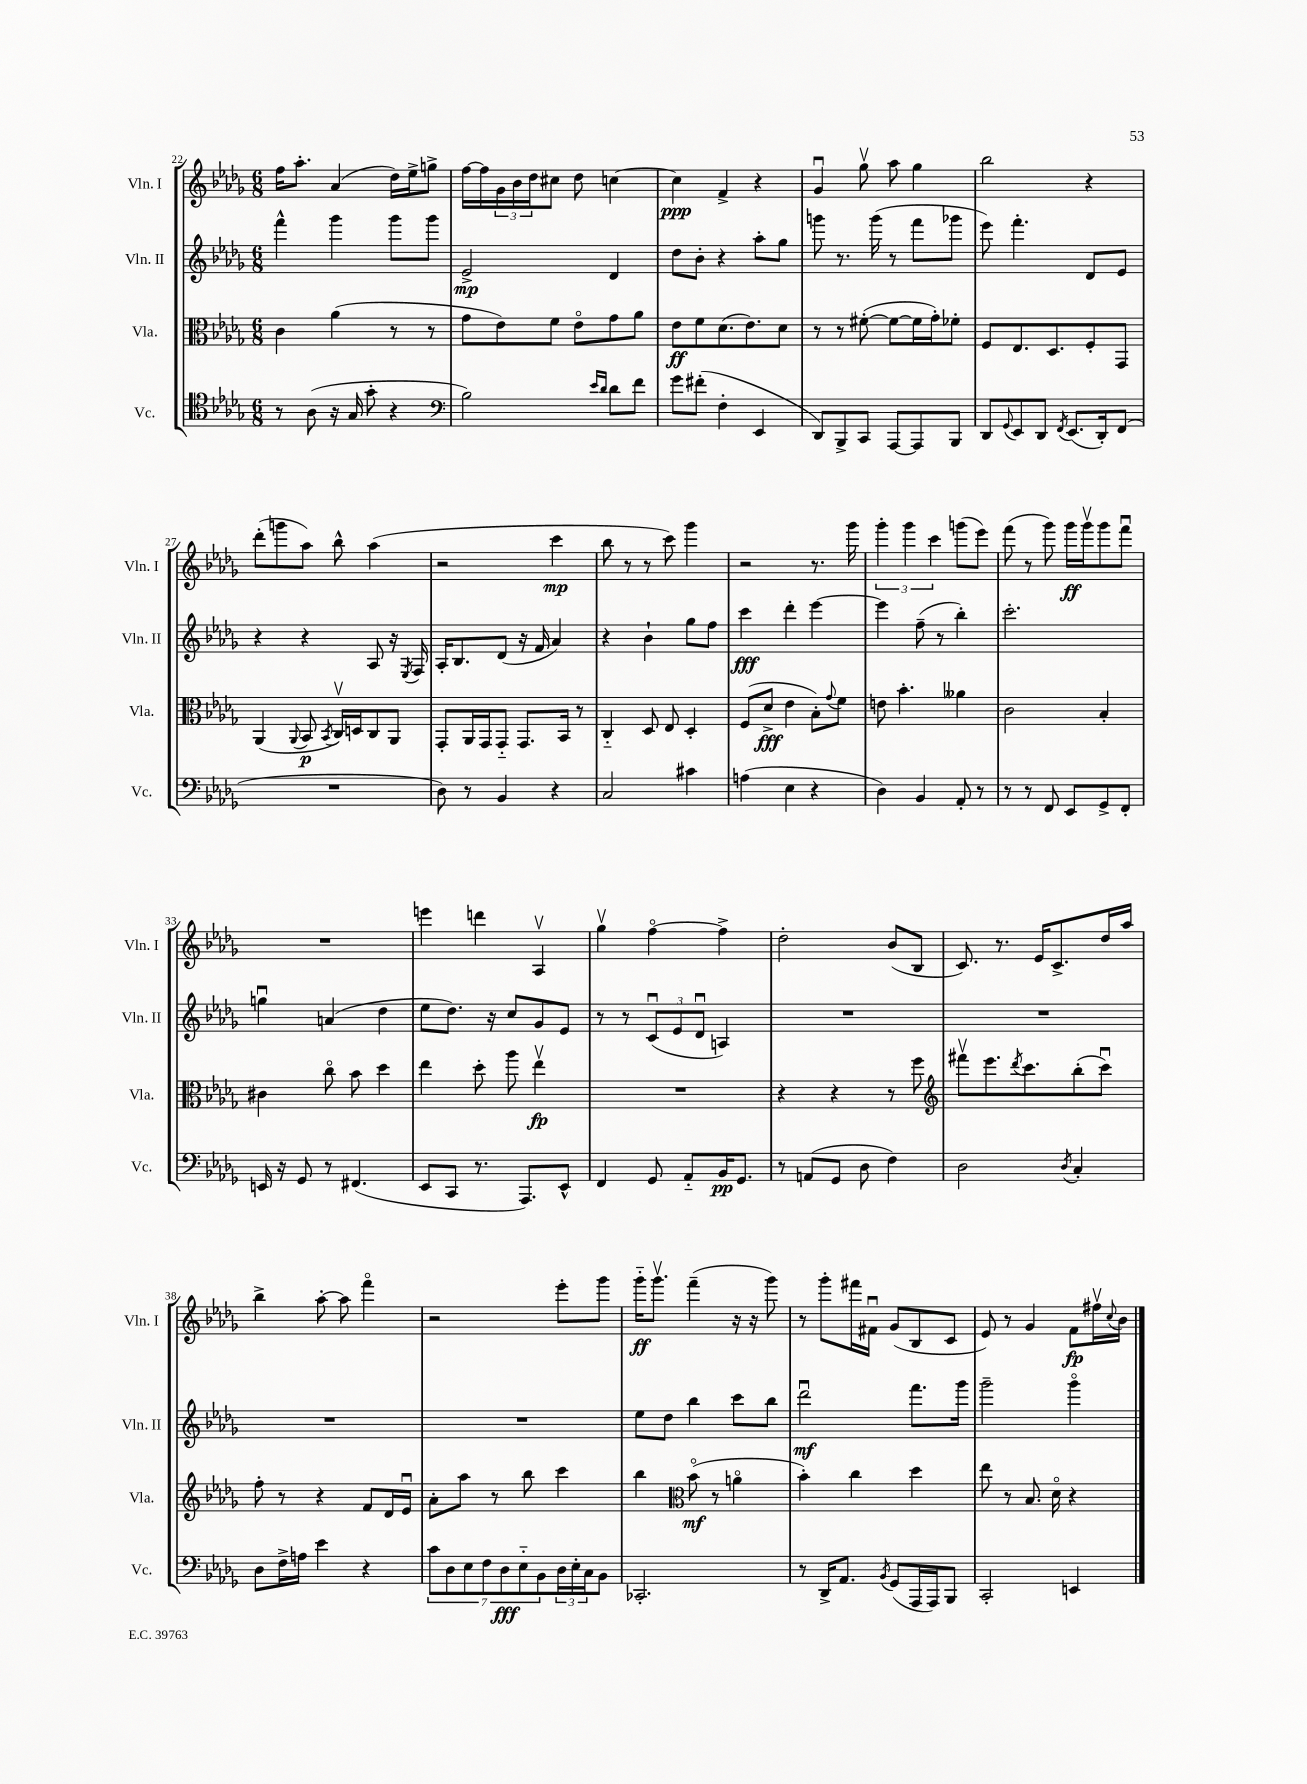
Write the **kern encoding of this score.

**kern	**kern	**kern	**kern
*staff4	*staff3	*staff2	*staff1
*clefC4	*clefC3	*clefG2	*clefG2
*k[b-e-a-d-g-]	*k[b-e-a-d-g-]	*k[b-e-a-d-g-]	*k[b-e-a-d-g-]
*M6/8	*M6/8	*M6/8	*M6/8
8r	4c	4fff^^	16ff
.	.	.	8.aa-'
(8A-	.	.	.
16r	(4a-	4ggg-	(4a-
16G-	.	.	.
8g-'	.	.	.
4r	8r	8ggg-	16dd-)
.	.	.	16ee-^
.	8r	8ggg-	8gg^
=	=	=	=
*clefF4	*	*	*
2B-)	8g-	2e-^	[16ff
.	.	.	16ff]
.	8e-)	.	24g-
.	.	.	24b-
.	.	.	24dd-
.	8f	.	8cc#
.	8e-o	.	8dd-
16qqe-	.	.	.
16qqd-	.	.	.
8d-	8g-	4d-	[4cc
8f	8a-	.	.
=	=	=	=
8g-	8e-	8dd-	4cc]
(8f#'	8f	8b-'	.
4F'	(8.d-	4r	4f^
.	8.e-)	.	.
4EE-	.	8aa-'	4r
.	8d-	8gg-	.
=	=	=	=
8DD-)	8r	8ggg	4g-u
8BBB-^	8r	8.r	.
8CC	([8f#'	.	8gg-v
.	.	(16ggg	.
[8AAA-	8f#_	8r	8aa-
8AAA-]	16f#]	8fff	4gg-
.	16g-')	.	.
8BBB-	8f-'	8ggg-	.
=	=	=	=
8DD-	8F	8eee-)	2bb-
8qqGG-	.	.	.
8EE-	8.E-	4.fff'	.
8DD-	.	.	.
.	8.D-	.	.
8qFF	.	.	.
(8.EE-	.	.	.
.	8F'	8d-	4r
16DD-')	.	.	.
(8FF	8GG-	8e-	.
=	=	=	=
2.r	(4AA-	4r	(8ddd-'
.	.	.	8ggg
.	8qqAA-	.	.
.	8BB-	4r	8aa-)
.	8qBB-	.	.
.	16Cv)	.	8bb-^^
.	16D	.	.
.	8C	8A-	(4aa-
.	8AA-	16r	.
.	.	8qE-	.
.	.	16F	.
=	=	=	=
8D-)	8GG-'	16A-'	2r
.	.	8.B-	.
8r	16AA-	.	.
.	16GG-	.	.
4BB-	8GG-'~	(8d-	.
.	8.GG-	16r	.
.	.	16f	.
4r	.	4a-)	4ccc
.	16BB-	.	.
.	8r	.	.
=	=	=	=
2C	4C'~	4r	8bb-
.	.	.	8r
.	8D-	4b-`	8r
.	8E-	.	8ccc)
4c#	4D-'	8gg-	4ggg-
.	.	8ff	.
=	=	=	=
(4A	(8F	4ccc	2r
.	8d-^	.	.
4E-	4e-	4ddd-'	.
4r	8B-')	[4eee-	8.r
.	8qqg-	.	.
.	8f	.	.
.	.	.	16ggg-
=	=	=	=
4D-)	8e	4eee-]	6ggg-'
.	4.b-'	.	.
.	.	.	6ggg-
4BB-	.	(8ff~	.
.	.	.	6ccc
.	.	8r	.
8AA-'	4a--	4bb-')	(8ggg
8r	.	.	8eee-)
=	=	=	=
8r	2c	2.ccc'	(8fff
8r	.	.	8r
8FF	.	.	8ggg-)
8EE-	.	.	16ggg-
.	.	.	16ggg-v
8GG-^	4B-'	.	8ggg-
8FF'	.	.	8fffu
=	=	=	=
16EE	4c#	4ggu	2.r
16r	.	.	.
8GG-	.	.	.
8r	8cco	(4a	.
(4.FF#	8b-	.	.
.	4dd-	4dd-	.
=	=	=	=
8EE-	4ee-	8ee-	4eee
8CC	.	8.dd-)	.
8.r	8dd-'	.	4ddd
.	.	16r	.
.	8aa-	8cc	.
8.AAA-)	.	.	.
.	4ee-v	8g-	4A-v
8EE-^^	.	8e-	.
=	=	=	=
4FF	2.r	8r	4gg-v
.	.	8r	.
8GG-	.	(12cu	[4ffo
.	.	12e-	.
8AA-'~	.	.	.
.	.	12d-u	.
16BB-	.	4A)	4ff^]
8.GG-	.	.	.
=	=	=	=
8r	4r	2.r	2dd-'
(8AA	.	.	.
8GG-	4r	.	.
8D-	.	.	.
4F)	8r	.	(8b-
.	8ff	.	8B-
=	=	=	=
*	*clefG2	*	*
2D-	8fff#v	2.r	8.c)
.	8.eee-	.	.
.	.	.	8.r
.	8qddd-	.	.
.	8.ccc	.	.
.	.	.	16e-
.	.	.	8.c^
8qD-	.	.	.
4C'	(8bb-'	.	.
.	8cccu)	.	16dd-
.	.	.	16aa-
=	=	=	=
8D-	8ff'	2.r	4bb-^
16F^	8r	.	.
16A	.	.	.
4e-	4r	.	[8aa-'
.	.	.	8aa-]
4r	8f	.	4fffo
.	16d-	.	.
.	16e-u	.	.
=	=	=	=
14c	8a-'	2.r	2r
14D-	.	.	.
.	8aa-	.	.
14E-	.	.	.
14F	.	.	.
.	8r	.	.
14D-	.	.	.
14E-'~	.	.	.
.	8bb-	.	.
14BB-	.	.	.
24D-	4ccc	.	8eee-'
24E-'	.	.	.
24C	.	.	.
8BB-	.	.	8ggg-
=	=	=	=
2.CC-'	4bb-	8ee-	16ggg-'~
.	.	.	8.ggg-v
.	.	8dd-	.
*	*clefC3	*	*
.	(8b-o	4bb-	(4fff~
.	8r	.	.
.	4ao	8ccc	16r
.	.	.	16r
.	.	8bb-	8ggg-)
=	=	=	=
8r	4b-')	2ddd-u	8r
16DD-^	.	.	8ggg-'
8.AA-	.	.	.
.	4cc	.	16fff#
.	.	.	16f#u
8qBB-	.	.	.
(8GG-	.	.	(8g-
16AAA-	4dd-	8.fff	8B-
16AAA-)	.	.	.
8BBB-	.	.	8c
.	.	16ggg-	.
=	=	=	=
2CC'	8ee-	2ggg-~	8e-)
.	8r	.	8r
.	8.B-	.	4g-
.	16d-o	.	.
4EE	4r	4ggg-o	8f
.	.	.	16ff#v
.	.	.	8qqcc
.	.	.	16b-
==	==	==	==
*-	*-	*-	*-
